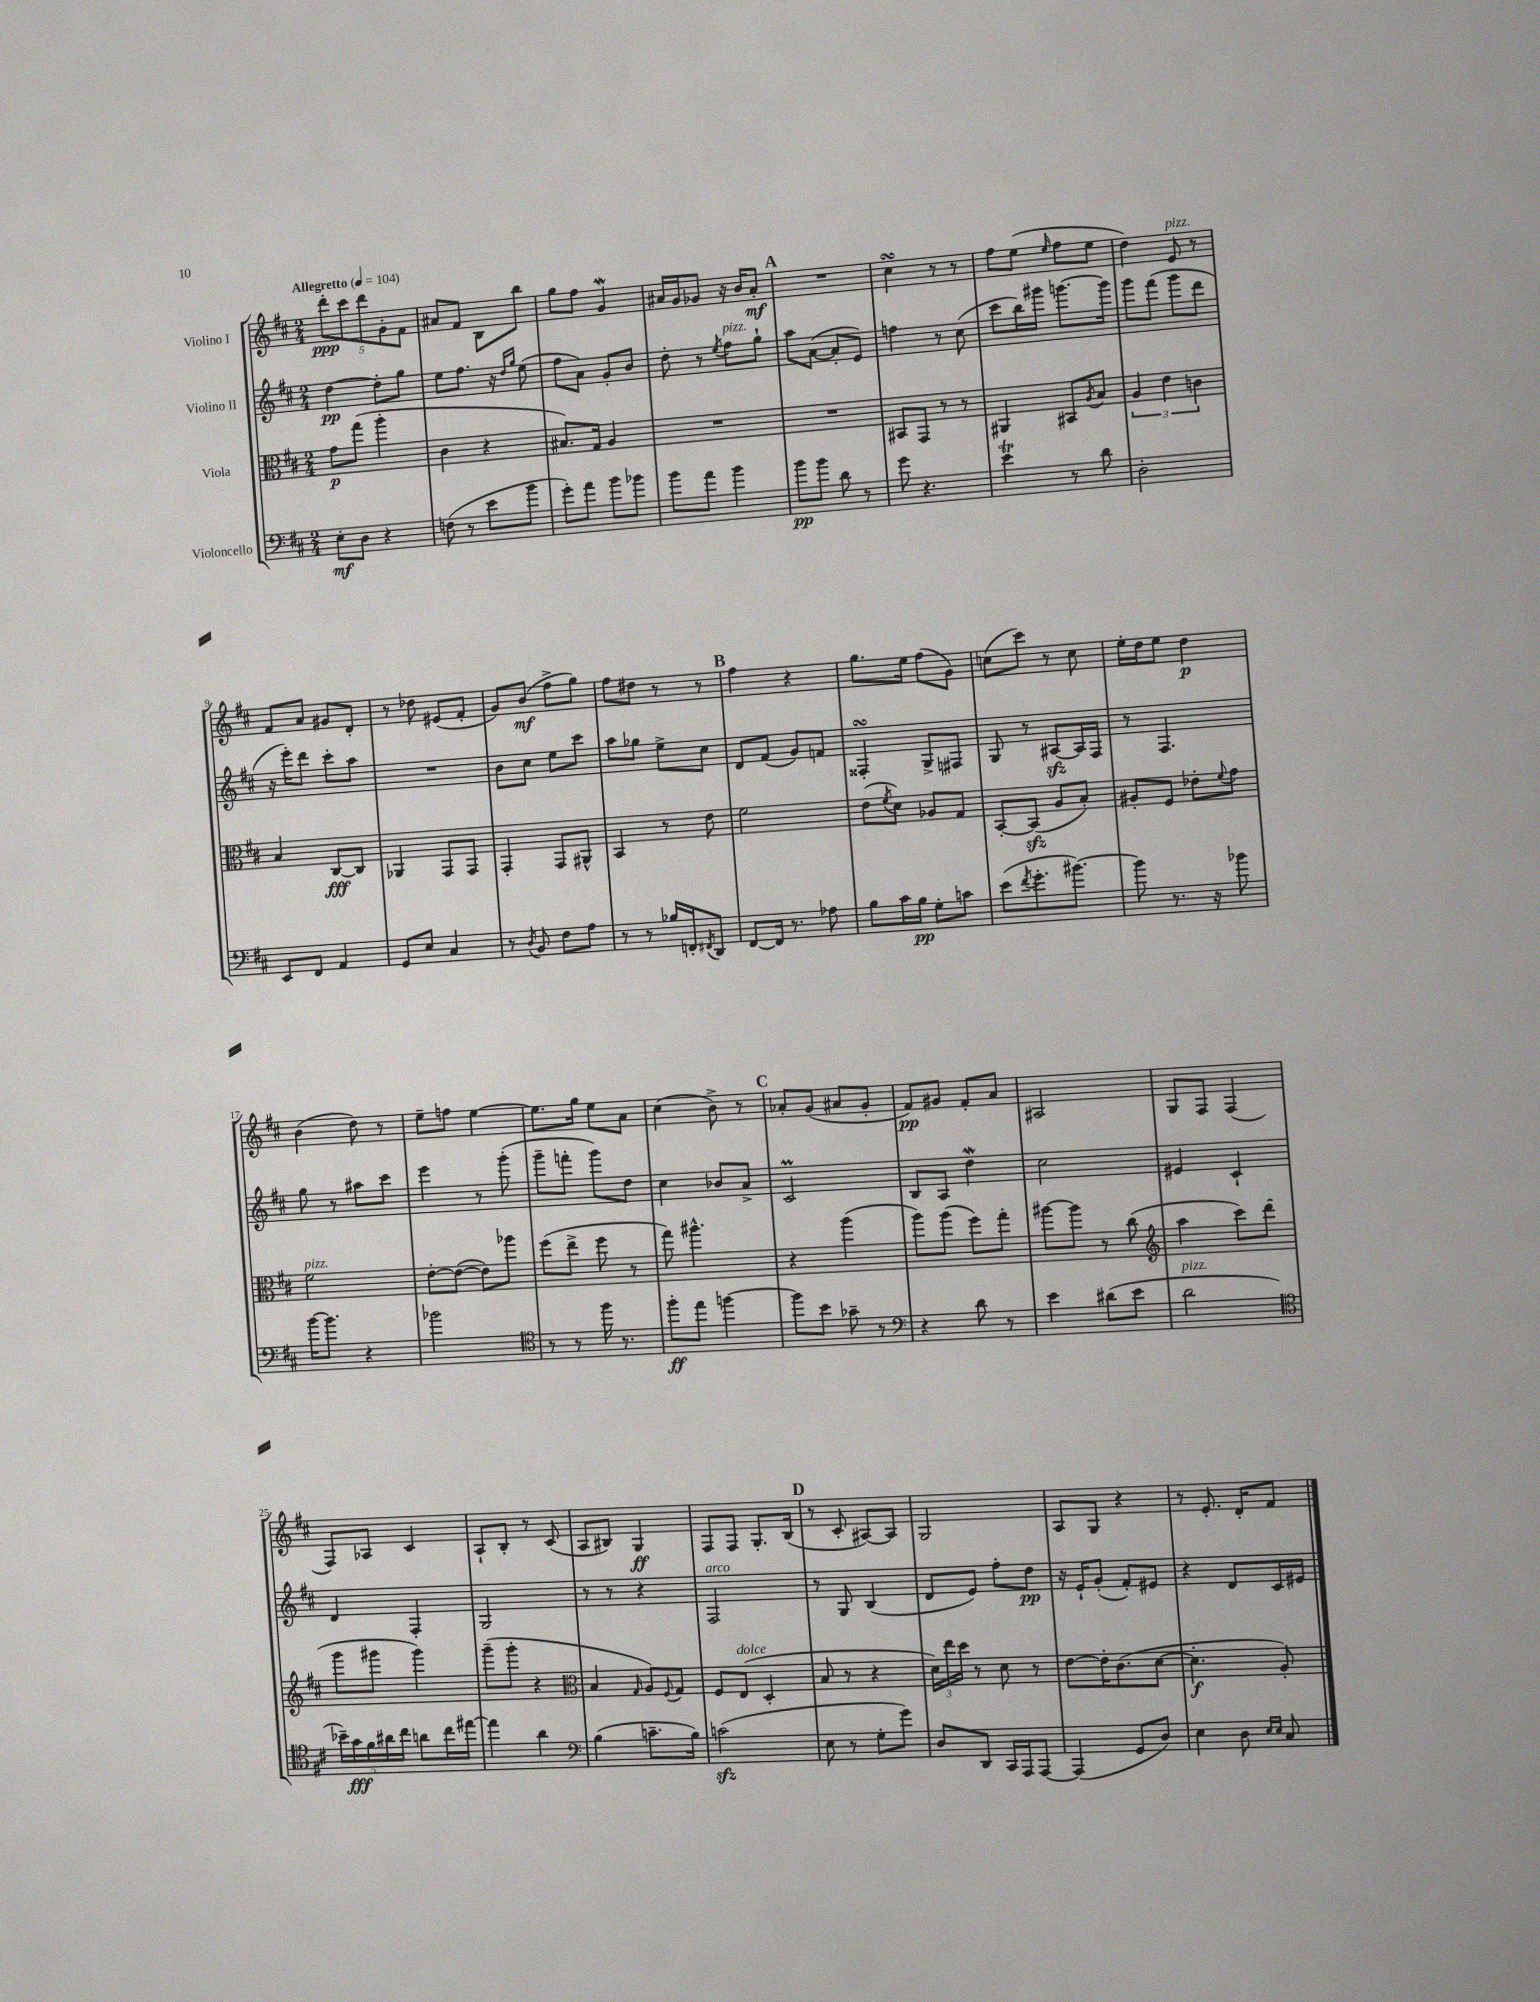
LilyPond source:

<<
\new StaffGroup <<
\new Staff = "s0" \with { instrumentName = "Violino I" } {
    \clef treble \key d \major \numericTimeSignature \time 2/4 \tempo "Allegretto" 4 = 104
    \tuplet 5/4 { d'''8-.\ppp cis'''8 d'''8 g'8-. fis'8 } |
    ais'8 fis'8 b8 b''8 |
    g''8 fis''8 g'4\mordent |
    ais'16 g'16 ges'8 r16 b'16 ais'8-.\mf |
    \mark \markup { \bold "A" } R2 |
    cis''4\turn r8 r8 |
    fis''8 e''8( \grace { e''16 } fis''8 e''8 |
    d''4) e'8^\markup { \italic "pizz." } r8 |
    fis'8 a'8 gis'8 d'8-. |
    r8 des''8 eis'8( fis'8-. |
    g'8) b'8\mf( fis''8-> g''8) |
    fis''8 dis''8 r8 r8 |
    \mark \markup { \bold "B" } fis''4 r4 |
    g''8. e''16 fis''8( g'8) |
    c''8( cis'''8) r8 c''8 |
    e''16-. d''16 e''8 d''4\p |
    b'4( d''8) r8 |
    e''8-- f''8 e''4~ |
    e''8. g''16 e''8 a'8 |
    cis''4( b'8->) r8 |
    \mark \markup { \bold "C" } aes'8-. g'8( ais'8 g'8-. |
    fis'8\pp) gis'8 fis'8-. a'8 |
    ais2 |
    g8 fis8 fis4( |
    fis8) aes8 cis'4 |
    a8-! b8-. r8 cis'8( |
    a8 bis8) g4\ff |
    fis8 fis8 g8.-. b16( |
    \mark \markup { \bold "D" } r8 cis'8-. ais8~) ais8 |
    g2 |
    a8 g8 r4 |
    r8 e'8.-. d'16-. fis'8 \bar "|." |
}
\new Staff = "s1" \with { instrumentName = "Violino II" } {
    \clef treble \key d \major \numericTimeSignature \time 2/4
    d''4~\pp d''8-. g''8 |
    e''8 fis''8. r16 \grace { d''16 g''16 } e''8( |
    fis''8 a'8) g'8-. b'8 |
    d''8-. r8 \acciaccatura { e''8 } fis''8^\markup { \italic "pizz." } g''8-! |
    \mark \markup { \bold "A" } a''8 a'8~( a'8-. e'8) |
    f''4 r8 cis''8( |
    cis'''8 b''16) gis'''16 g'''8.~ g'''16 |
    g'''8 fis'''8( g'''8 d'''8 |
    r16 e'''16-.) d'''8 cis'''8-. a''8 |
    R2 |
    b'8 cis''8 e''8 cis'''8 |
    a''8 ges''8 e''8-> cis''8 |
    \mark \markup { \bold "B" } d'8 fis'8( g'8) f'8 |
    fisis4-.\turn g8-> fis8 |
    g8 r8 ais8~\sfz ais16 fis16 |
    r8 fis4. |
    g''8 r8 ais''8 cis'''8 |
    e'''4 r8 g'''8-.( |
    g'''8-- f'''8-. g'''8) d''8 |
    cis''4 bes'8 a'8-> |
    \mark \markup { \bold "C" } cis'2\prall |
    b8 a8 d''4\mordent |
    cis''2 |
    eis'4 cis'4-! |
    d'4 fis4-. |
    g2 |
    r8 r8 r4 |
    fis2^\markup { \italic "arco" } |
    \mark \markup { \bold "D" } r8 g8 b4( |
    d'8 e'8) fis''8-. d''8\pp |
    r16 e'16-! g'8-.( fis'8-.) eis'8 |
    r4 d'8 cis'16 eis'16 \bar "|." |
}
\new Staff = "s2" \with { instrumentName = "Viola" } {
    \clef alto \key d \major \numericTimeSignature \time 2/4
    g'8\p g''8( a''4-. |
    cis'4 r4 |
    bis8.) g16 a4 |
    R2 |
    \mark \markup { \bold "A" } R2 |
    bis,8 g,8 r8 r8 |
    ais,4 bis,8 \acciaccatura { a8 } b8 |
    \tuplet 3/2 { a4 e'4 c'4 } |
    b4 cis8~\fff cis8 |
    aes,4 g,8 g,8 |
    g,4-. g,8 ais,8-^ |
    b,4 r8 e'8 |
    \mark \markup { \bold "B" } fis'2 |
    e'8( \acciaccatura { fis'8 } d'8) aes8 g8 |
    b,8~-. b,8\sfz( a8 b8-.) |
    ais8-. fis8 ees'8-. \appoggiatura { fis'8 } g'8 |
    fis'2^\markup { \italic "pizz." } |
    e'8~-. e'8~( e'8) aes''8 |
    fis''8( e''8-> fis''8 r8 |
    g''8) ais''4.-^ |
    \mark \markup { \bold "C" } r4 a''4( |
    a''8) a''8( fis''8) g''8-. |
    ais''8~ ais''8 r8 cis''8( |
    \clef treble a''4 cis'''8) d'''8( |
    g'''8 gis'''8 gis'''4) |
    g'''8--( g'''8-. r4 |
    \clef alto b4 \grace { g16 } a8) \appoggiatura { fis8 } g8 |
    fis8 e8^\markup { \italic "dolce" }( d4-. |
    \mark \markup { \bold "D" } b8 r8 r4 |
    \tuplet 3/2 { d'16) e''16 d''16 } r8 d'8 r8 |
    e'8~ e'16-. cis'8.( d'8~ |
    d'4.-.\f a8-.) \bar "|." |
}
\new Staff = "s3" \with { instrumentName = "Violoncello" } {
    \clef bass \key d \major \numericTimeSignature \time 2/4
    e8-.\mf d8 r4 |
    f8( r8 e'8 b'8 |
    g'8-.) a'8 b'8 bes'8 |
    b'8 a'8 b'4 |
    \mark \markup { \bold "A" } b'8\pp b'8 d'8 r8 |
    g'8 r4. |
    e'4\trill r8 d'8 |
    d2-. |
    e,8 fis,8 a,4 |
    g,8 e8 cis4 |
    r8 \acciaccatura { d8 } b,8 fis8 a8 |
    r8 r8 bes16 f,16-. \acciaccatura { fis,8 } d,8 |
    \mark \markup { \bold "B" } fis,8~ fis,16 r8. aes8 |
    b8 cis'16 b16\pp g8-. c'8 |
    e'8( \acciaccatura { fis'8 } g'8.-. bis'8.~) |
    bis'8 r8. r16 bes'8 |
    b'16~ b'8. r4 |
    bes'2 |
    \clef tenor r8 r8 fis''16 r8. |
    fis''8-.\ff e''8 f''4~ |
    \mark \markup { \bold "C" } f''8 b'8 ges'8-- r8 |
    \clef bass r4 d'8 r8 |
    e'4 dis'8( e'8 |
    d'2^\markup { \italic "pizz." } |
    \clef tenor \tuplet 5/4 { bes'16--) g'16\fff fis'16 ais'16 cis''16 } a'8 cis''16 eis''16~ |
    eis''4 a'4 |
    \clef bass b4( c'8.-- b16) |
    c'2\sfz( |
    \mark \markup { \bold "D" } e8 r8 g8-. g'8) |
    d8 d,8 cis,16 a,,16 a,,8~ |
    a,,4( g,8 d8) |
    e4 d8 \grace { e16 e16 } cis8 \bar "|." |
}
>>
>>
